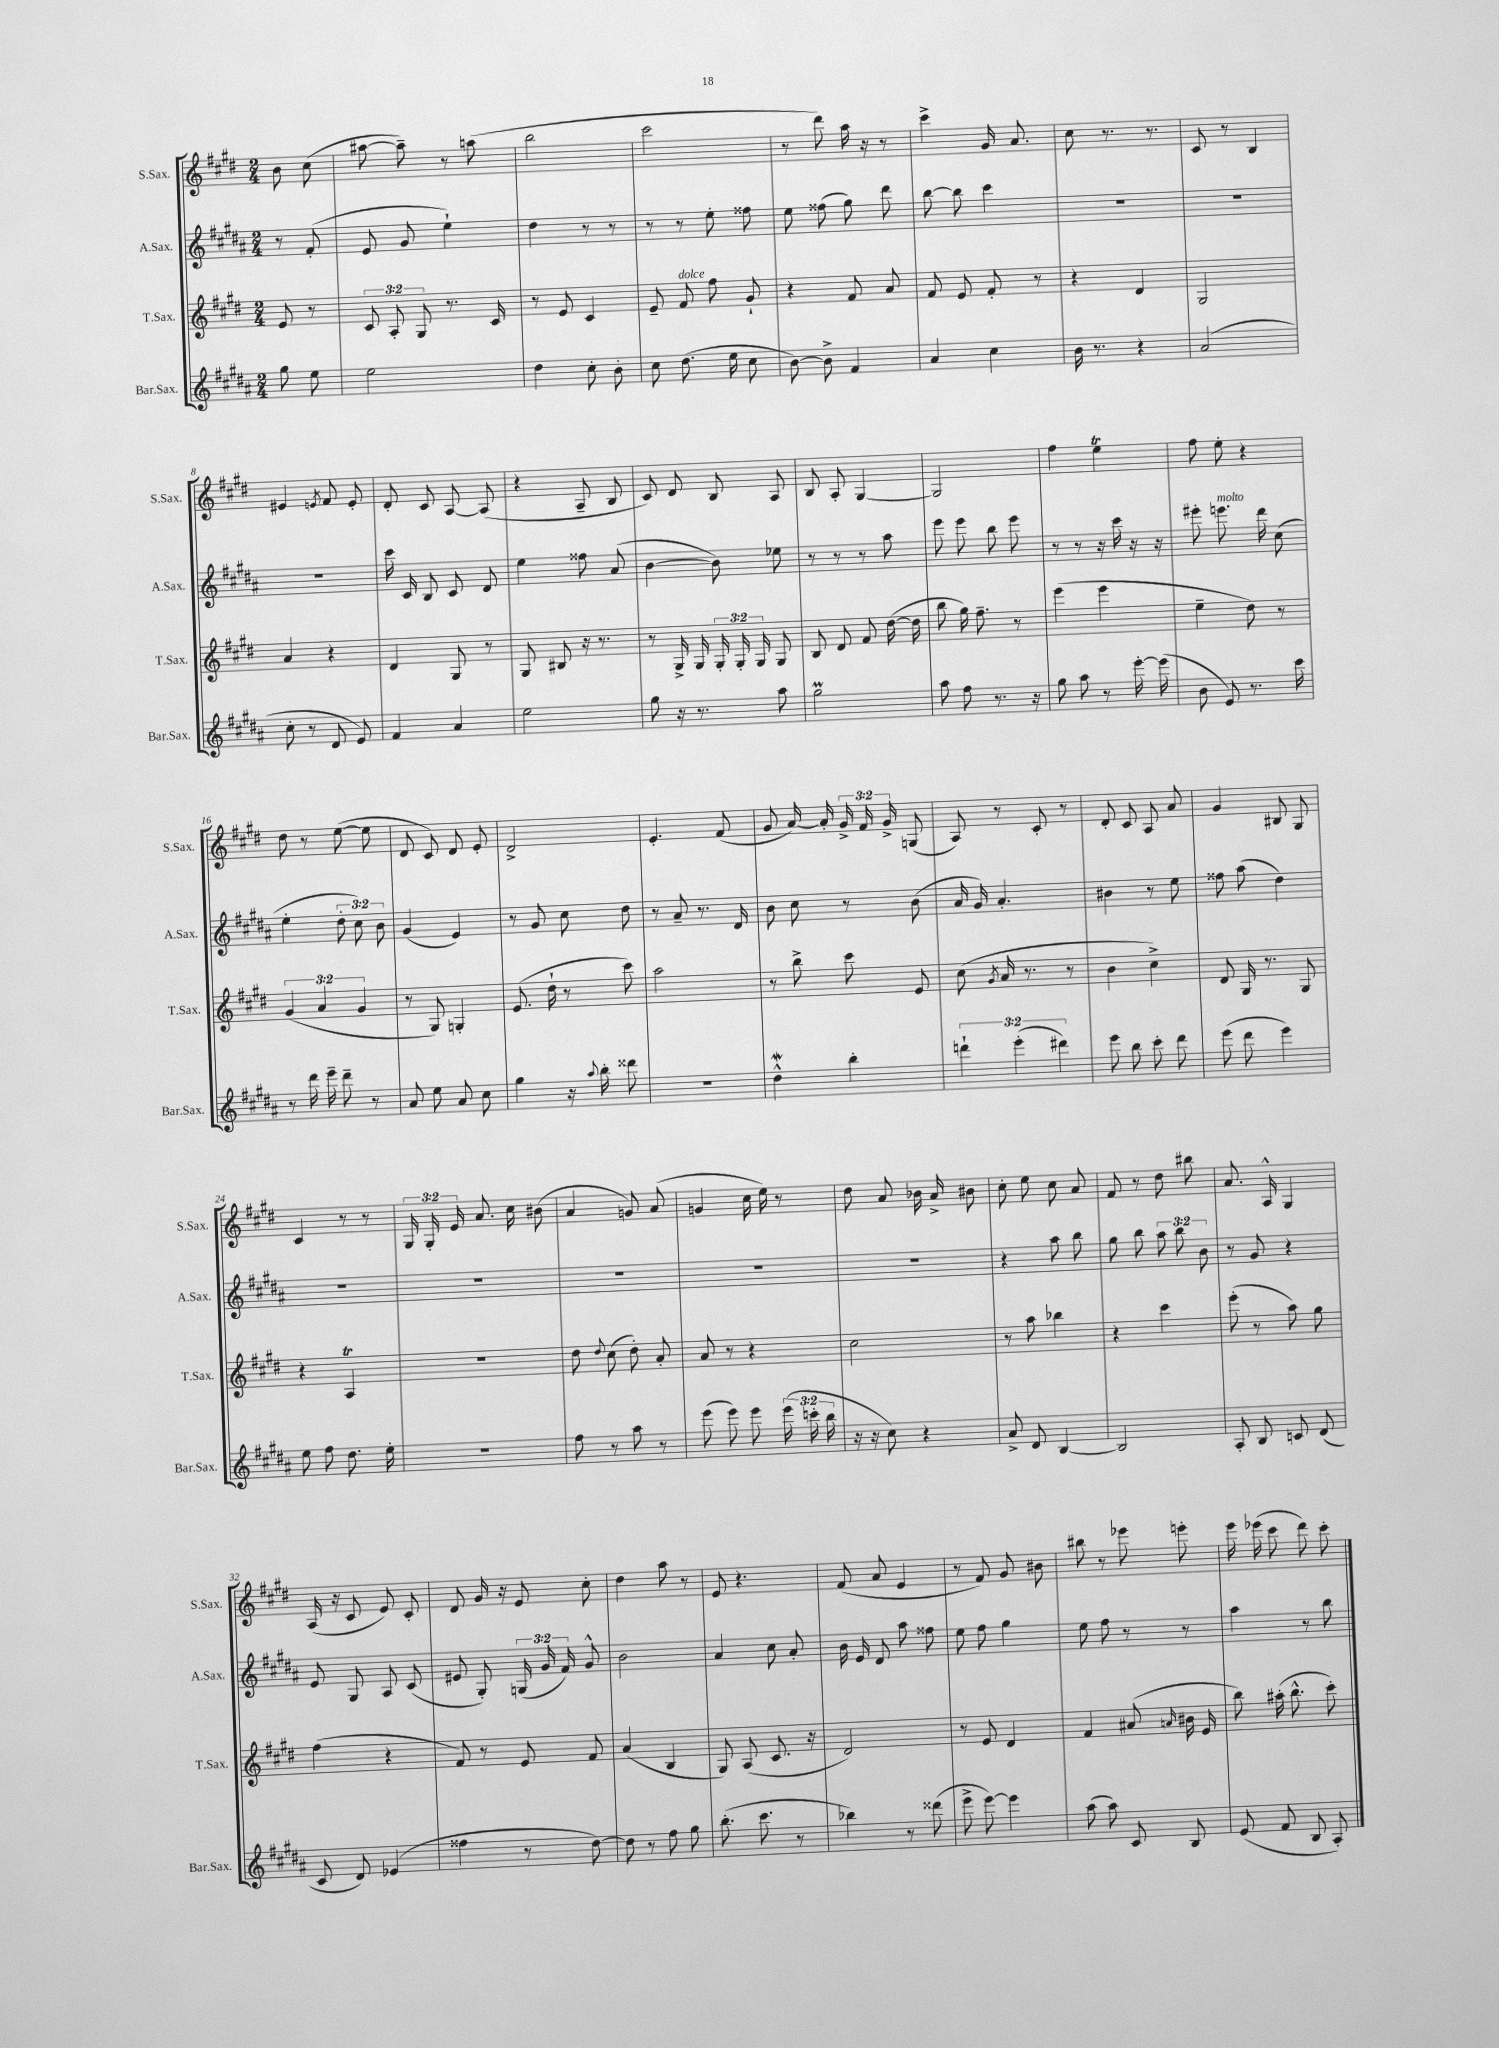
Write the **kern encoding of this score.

**kern	**kern	**kern	**kern
*part4	*part3	*part2	*part1
*staff4	*staff3	*staff2	*staff1
*I"Bar.Sax.	*I"T.Sax.	*I"A.Sax.	*I"S.Sax.
*I'Bar.Sax.	*I'T.Sax.	*I'A.Sax.	*I'S.Sax.
*clefG2	*clefG2	*clefG2	*clefG2
*k[f#c#g#d#a#]	*k[f#c#g#d#]	*k[f#c#g#d#a#]	*k[f#c#g#d#]
*M2/4	*M2/4	*M2/4	*M2/4
=	=	=	=
8gg#\	8e/	8r	8b\
8ee\	8r	(8f#'/	(8cc#\
=1	=1	=1	=1
2ee\	12c#/	8e/	[8aa#X\
.	12A'/	.	.
.	.	8g#/	8aa#~\])
.	12G#/	.	.
.	8.r	4ee`\)	8r
.	.	.	(8aan\
.	16c#/	.	.
=2	=2	=2	=2
4dd#\	8r	4dd#\	2bb\
.	8e/	.	.
8cc#'\	4c#/	8r	.
8b'\	.	8r	.
=3	=3	=3	=3
8cc#\	8e~/	8r	2ccc#\
!	!LO:TX:a:i:t=dolce	!	!
(8.dd#\	8f#/	8r	.
.	8ff#\	8ee'\	.
16ee\	.	.	.
8cc#\	8g#`/	8ff##X\	.
=4	=4	=4	=4
[8b\)	4r	8ee\	8r
8b^\]	.	(8ff##X\	8ddd#\)
4f#/	8f#/	8gg#\)	16aa\
.	.	.	16r
.	8a/	8ddd#\	8r
=5	=5	=5	=5
4a#/	8f#/	[8bb\	4ccc#^\
.	8e/	8bb\]	.
4cc#\	8f#'/	4ccc#\	16g#/
.	.	.	8.a/
.	8r	.	.
=6	=6	=6	=6
16b\	4r	2r	8cc#\
8.r	.	.	.
.	.	.	8.r
4r	4d#/	.	.
.	.	.	8.r
=7	=7	=7	=7
(2a#/	2G#/	2r	8c#/
.	.	.	8r
.	.	.	4B/
!!LO:LB:g=z
=8	=8	=8	=8
8cc#'\	4a/	2r	4e#X/
8r	.	.	.
.	.	.	8qen/
8d#/	4r	.	8f#/
8e/)	.	.	8e'/
=9	=9	=9	=9
4f#/	4d#/	16ccc#\	8d#'/
.	.	16c#/	.
.	.	8B/	8c#/
4a#/	8G#/	8c#/	[8A/
.	8r	8d#/	(8A/]
=10	=10	=10	=10
2ee\	8G#/	4ee\	4r
.	8B#X/	.	.
.	16r	8ff##X\	8A~/
.	8.r	.	.
.	.	(8a#/	8B/
=11	=11	=11	=11
8gg#\	8r	[4b\	8c#/)
16r	16G#^/	.	8d#/
8.r	16G#/	.	.
.	24G#'/	8b\])	8B/
.	24G#'/	.	.
.	24G#/	.	.
8aa#\	8G#/	8ee-X\	8A/
=12	=12	=12	=12
2gg#M\	8B/	8r	8B/
.	8d#/	8r	8A'/
.	8f#/	8r	[4G#/
.	([16dd#\	8aa#\	.
.	16dd#\]	.	.
=13	=13	=13	=13
8aa#\	8bb\	8eee\	2G#/]
8ff#\	16gg#\)	8eee\	.
.	8.ff#~\	.	.
8.r	.	8bb\	.
.	8r	8eee\	.
16r	.	.	.
=14	=14	=14	=14
8gg#\	(4eee\	8r	4ff#\
8aa#\	.	8r	.
8r	4eee\	16r	4eeT\
.	.	16ccc#\	.
[16eee'\	.	16r	.
(16eee\]	.	16r	.
=15	=15	=15	=15
8b\	4ee~\	8eee#X'\	8ff#\
!	!	!LO:TX:a:i:t=molto	!
8e/)	.	8.eeen\	8ee'\
8.r	8dd#\)	.	4r
.	.	16ddd#\	.
.	8r	(8cc#\	.
16ccc#\	.	.	.
!!LO:LB:g=z
=16	=16	=16	=16
8r	(6g#/	4ee'\	8dd#\
16ddd#\	.	.	8r
.	6a/	.	.
16eee~\	.	.	.
8ddd#~\	.	12dd#'\	([8ee\
.	6g#/	12cc#\)	.
8r	.	.	8ee\]
.	.	12b\	.
=17	=17	=17	=17
8a#/	8r	(4g#/	8d#/
8ee\	8G#/)	.	8c#/)
8a#/	4Gn'/	4e/)	8d#/
8cc#\	.	.	8e'/
=18	=18	=18	=18
4gg#\	(8.e/	8r	2d#^/
.	.	8g#/	.
.	16dd#`\	.	.
16r	8r	8cc#\	.
8qqaa#/	.	.	.
16bb'\	.	.	.
8ddd##X\	8ccc#\)	8dd#\	.
=19	=19	=19	=19
2r	2aa\	8r	4.e'/
.	.	8a#~/	.
.	.	8.r	.
.	.	.	(8f#/
.	.	16d#/	.
=20	=20	=20	=20
4dd#W^^\	8r	8b\	8g#/
.	8bb^\	8cc#\	[16a/)
.	.	.	16a'/]
4bb'\	8ccc#\	8r	24g#^/
.	.	.	24f#/
.	.	.	24g#^/
.	8e/	(8b\	(8Gn/
=21	=21	=21	=21
6dddn`\	(8cc#\	16a#/	8A/)
.	.	16g#/)	.
.	8qg#/	.	.
.	16a/	4.a#'/	8r
(6eee'\	.	.	.
.	8.r	.	.
.	.	.	8c#'/
6ddd#X\)	.	.	.
.	8r	.	8r
=22	=22	=22	=22
8eee\	4b\	4b#X\	8d#'/
8bb\	.	.	8c#/
8ccc#'\	4cc#^\)	8r	8A/
8ddd#\	.	8ee\	8a/
=23	=23	=23	=23
(8eee\	8d#/	8ff##X\	4g#/
8ddd#\	16G#/	(8aa#\	.
.	8.r	.	.
4eee\)	.	4dd#\)	8B#X/
.	8G#/	.	8G#/
!!LO:LB:g=z
=24	=24	=24	=24
8ee\	4r	2r	4c#/
8ff#\	.	.	.
8.dd#\	4AT/	.	8r
.	.	.	8r
16ee'\	.	.	.
=25	=25	=25	=25
2r	2r	2r	24G#/
.	.	.	24G#'/
.	.	.	24e/
.	.	.	8.a/
.	.	.	16cc#\
.	.	.	(8b#X\
=26	=26	=26	=26
8ff#\	8dd#\	2r	4a/
.	8qqdd#/	.	.
8r	(8cc#\	.	.
8aa#\	8dd#'\)	.	8gn/)
8r	8a'/	.	(8a/
=27	=27	=27	=27
(8eee\	8a/	2r	4gn/
8eee\)	8r	.	.
8eee\	4r	.	16cc#\
.	.	.	16ee\)
(24eee\	.	.	8r
24cccn'\	.	.	.
24bb\	.	.	.
=28	=28	=28	=28
16r	2cc#\	2r	8dd#\
16r	.	.	.
8cc#\)	.	.	8a/
4r	.	.	16b-X\
.	.	.	16a^/
.	.	.	8b#X\
=29	=29	=29	=29
8a#^/	8r	4r	8cc#'\
8d#/	8aa\	.	8ee\
[4B/	4bb-X\	8aa#\	8cc#\
.	.	8bb\	8a/
=30	=30	=30	=30
2B/]	4r	8gg#\	8f#/
.	.	8bb\	8r
.	4ccc#\	12aa#\	8dd#\
.	.	12bb\	.
.	.	.	8bb#X\
.	.	12b\	.
=31	=31	=31	=31
8A#'/	(8eee'\	8r	8.a/
8B/	8r	8g#/	.
.	.	.	16A^^/
8cn/	8aa\)	4r	4G#/
(8d#/	8gg#\	.	.
!!LO:LB:g=z
=32	=32	=32	=32
8c#/	(4ff#\	8e/	(16A/
.	.	.	16r
8d#/)	.	8G#/	8c#/
(4e-X/	4r	8A#/	8e/)
.	.	(8c#/	8c#'/
=33	=33	=33	=33
4ff##X\	8f#/)	8e#X/	8d#/
.	8r	8G#'/)	16g#/
.	.	.	16r
8r	8e/	(24Gn/	8e/
.	.	24g#/	.
.	.	24f#/)	.
[8dd#\)	8f#/	8g#^^/	8cc#'\
=34	=34	=34	=34
8dd#\]	(4a/	2b\	4dd#\
8r	.	.	.
8ff#\	4B/	.	8aa\
8gg#\	.	.	8r
=35	=35	=35	=35
(8.bb'\	8G#/)	4a#/	8e/
.	(8A/	.	4.r
8.ccc#\	.	.	.
.	8.c#/	8cc#\	.
8r	.	8a#'/	.
.	16r	.	.
=36	=36	=36	=36
4bb-X\)	2d#/)	16b\	(8f#/
.	.	16e/	.
.	.	8d#/	8a/
8r	.	8aa#\	4e/
(8ddd##X\	.	8ff##X\	.
=37	=37	=37	=37
8eee^\	8r	8ee\	8r
[8eee\)	8e/	8ff#\	8f#/)
4eee\]	4d#/	4gg#\	8g#/
.	.	.	8b#X\
=38	=38	=38	=38
(8aa#\	4f#/	8ee\	8bb#X\
8aa#\)	.	8ff#\	8r
8c#/	(8a#X/	8r	8eee-X\
.	16qqan/	.	.
8B/	16b#X\	8r	8eeen'\
.	16e/	.	.
=39	=39	=39	=39
(8e/	8bb\)	4aa#\	16eee\
.	.	.	(16eee-X\
8f#/	(16aa#X'\	.	8ccc#\
.	8.bb^^\	.	.
8B/	.	8r	8ddd#\)
8A#'/)	8ccc#'\)	8bb\	8ccc#'\
==	==	==	==
*-	*-	*-	*-
